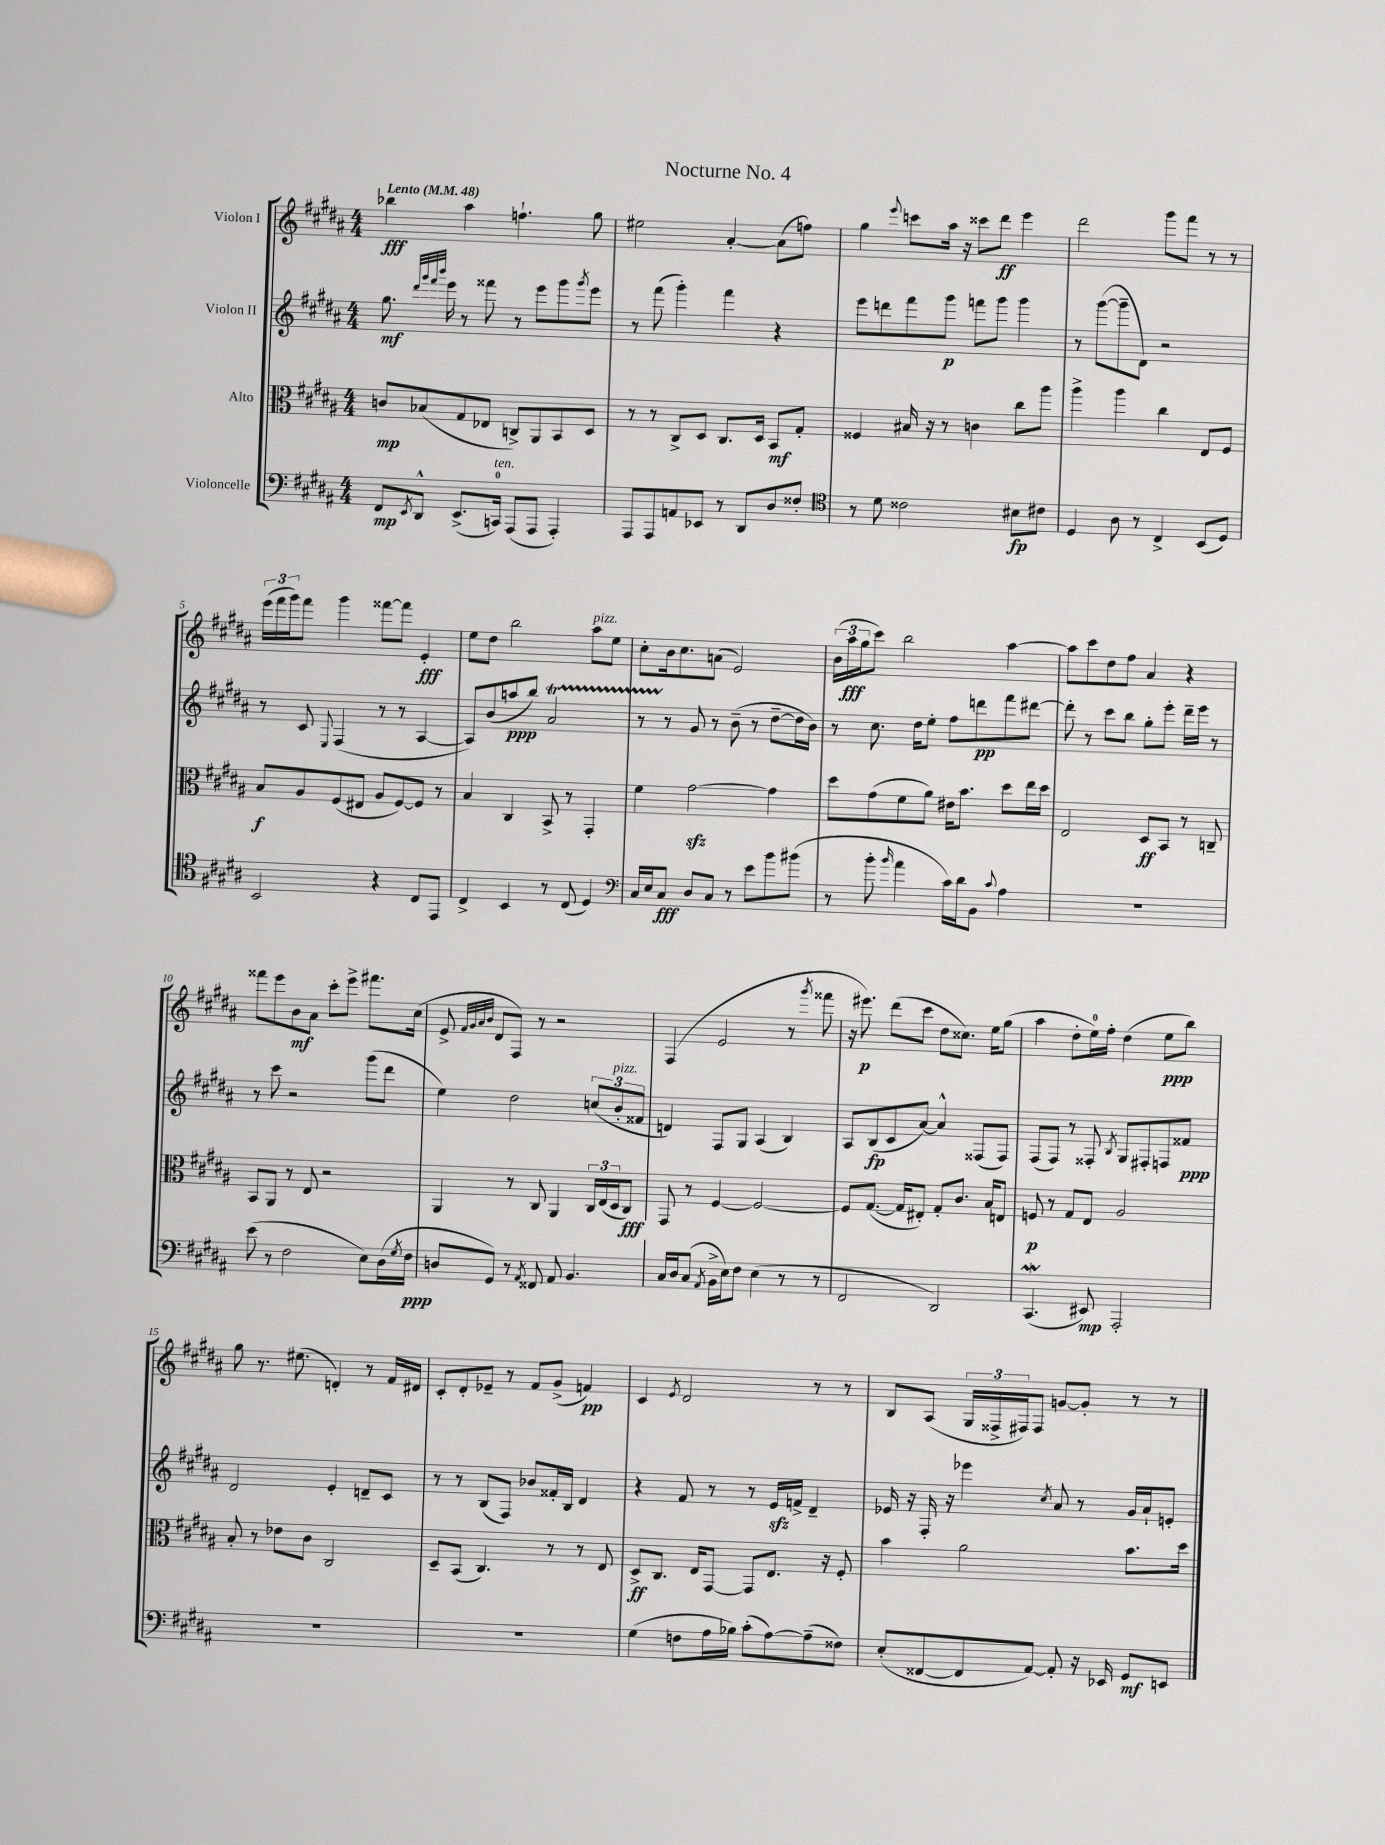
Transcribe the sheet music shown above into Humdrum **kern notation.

**kern	**dynam	**kern	**dynam	**kern	**dynam	**kern	**dynam
*part4	*part4	*part3	*part3	*part2	*part2	*part1	*part1
*staff4	*staff4	*staff3	*staff3	*staff2	*staff2	*staff1	*staff1
*I"Violoncelle	*	*I"Alto	*	*I"Violon II	*	*I"Violon I	*
*clefF4	*	*clefC3	*	*clefG2	*	*clefG2	*
*k[f#c#g#d#a#]	*	*k[f#c#g#d#a#]	*	*k[f#c#g#d#a#]	*	*k[f#c#g#d#a#]	*
*M4/4	*	*M4/4	*	*M4/4	*	*M4/4	*
*MM48	*	*MM48	*	*MM48	*	*MM48	*
=1	=1	=1	=1	=1	=1	=1	=1
!	!	!	!	!	!	!LO:TX:a:B:t=Lento	!
8FF#/L	mp	8cn/L	mp	8.gg#\	mf	4bb-X\	fff
8qEE/	.	.	.	.	.	.	.
8DD#^^/J	.	(8B-X/	.	.	.	.	.
.	.	.	.	32qqddd#/LLL	.	.	.
.	.	.	.	32qqggg#/	.	.	.
.	.	.	.	32qqfff#/	.	.	.
.	.	.	.	32qqbbb/JJJ	.	.	.
.	.	.	.	16eee\	.	.	.
(8.EE^/L	.	8G#/	.	8r	.	4aa#\	.
.	.	8E-X/J	.	8fff##X\	.	.	.
!LO:TX:a:i:t=ten.	!	!	!	!	!	!	!
16CCn/Jk)	.	.	.	.	.	.	.
(8AAA#/L	.	8Cn^/L)	.	8r	.	4.ffn`\	.
8AAA#/J	.	8AA#/	.	8eee\L	.	.	.
4AAA#'/)	.	8BB/	.	8ggg#\	.	.	.
.	.	.	.	8qggg#/	.	.	.
.	.	8D#/J	.	8eee\J	.	8gg#\	.
=2	=2	=2	=2	=2	=2	=2	=2
8AAA#/L	.	8r	.	8r	.	2ee#X\	.
8AAA#/	.	8r	.	(8fff#\	.	.	.
8AAn/	.	8C#^/L	.	4ggg#'\)	.	.	.
8EE-X/J	.	8D#/J	.	.	.	.	.
8r	.	8.C#/L	.	4fff#\	.	[4a#'/	.
8DD#/L	.	.	.	.	.	.	.
.	.	16D#/Jk	.	.	.	.	.
8D#/	.	8BB/L	mf	4r	.	(8a#\L]	.
8F##X'/J	.	8G#'/J	.	.	.	8ffn\J)	.
=3	=3	=3	=3	=3	=3	=3	=3
*clefC4	*	*	*	*	*	*	*
8r	.	4F##X/	.	8eee\L	.	4gg#\	.
8d#\	.	.	.	8dddn\	.	.	.
.	.	.	.	.	.	8qqeee/	.
2c##X\	.	16B#X/	.	8fff#\	.	8cccn\L	.
.	.	16r	.	.	.	.	.
.	.	8r	.	8ggg#\J	p	16aa#\Jk	.
.	.	.	.	.	.	16r	.
.	.	4cn\	.	8fffn\L	.	8ccc##X\L	.
.	.	.	.	8ggg#\J	.	8ddd#\J	ff
8B#X\L	fp	8cc#\L	.	4ggg#\	.	4eee\	.
8c#X\J	.	8aa#\J	.	.	.	.	.
=4	=4	=4	=4	=4	=4	=4	=4
4D#/	.	4aa#^\	.	8r	.	2ddd#\	.
.	.	.	.	([8ggg#\L	.	.	.
8A#\	.	4aa#\	.	8ggg#~\]	.	.	.
8r	.	.	.	8d#\J)	.	.	.
4C#^/	.	4cc#\	.	2r	.	8ggg#\L	.
.	.	.	.	.	.	8fff#\J	.
(8BB/L	.	8E/L	.	.	.	8r	.
8D#/J)	.	8F#/J	.	.	.	8r	.
!!LO:LB:g=z
=5	=5	=5	=5	=5	=5	=5	=5
2BB/	.	8B/L	f	8r	.	(24eee\LL	.
.	.	.	.	.	.	24fff#\	.
.	.	.	.	.	.	24ggg#\J)	.
.	.	8A#/	.	8c#/	.	8fff#\J	.
.	.	.	.	8qqE/	.	.	.
.	.	(8F#/	.	(4F#/	.	4ggg#\	.
.	.	8E#X/J	.	.	.	.	.
4r	.	8A#/L	.	8r	.	[8fff##X\L	.
.	.	[8F#/)	.	8r	.	8fff##\J]	.
8C#/L	.	8F#/J]	.	[4A#/	.	4e'/	fff
8EE/J	.	8r	.	.	.	.	.
=6	=6	=6	=6	=6	=6	=6	=6
4C#^/	.	4B/	.	8A#/L])	.	8ee\L	.
.	.	.	.	(8b/	.	8dd#\J	.
4BB/	.	4C#/	.	8aan/	ppp	2bb\	.
.	.	.	.	8bb/J)	.	.	.
8r	.	8BB^/	.	2a#t/	.	.	.
(8C#/	.	8r	.	.	.	.	.
!	!	!	!	!	!	!LO:TX:a:i:t=pizz.	!
4D#/)	.	4GG#'/	.	.	.	8aa#\L	.
.	.	.	.	.	.	8ee\J	.
=7	=7	=7	=7	=7	=7	=7	=7
*clefF4	*	*	*	*	*	*	*
16C#/LL	.	4f#\	.	8r	.	8cc#'\L	.
16E/J	.	.	.	.	.	.	.
8C#/J	fff	.	.	8r	.	16b\k	.
.	.	.	.	.	.	8.cc#\	.
8D#/L	.	[2g#zz\	.	8g#/	.	.	.
8C#/J	.	.	.	8r	.	(8an\J	.
8r	.	.	.	(8b~\	.	2e/)	.
8e\L	.	.	.	8r	.	.	.
8b\	.	4g#\]	.	[8dd#~\L	.	.	.
(8b#X\J	.	.	.	16dd#\L]	.	.	.
.	.	.	.	16b\JJ)	.	.	.
=8	=8	=8	=8	=8	=8	=8	=8
8r	.	8dd#\L	.	8r	.	(24b\LL	.
.	.	.	.	.	.	24aa#\	fff
.	.	.	.	.	.	24gg#\J	.
8b'\	.	(8g#\	.	8.cc#\	.	8ccc#\J)	.
16qqb/	.	.	.	.	.	.	.
4a#\	.	8f#\	.	.	.	2bb\	.
.	.	.	.	16dd#\KL	.	.	.
.	.	8a#\J)	.	8ee'\J	.	.	.
16c#\LL)	.	16e#X\KL	.	8ff#\L	.	.	.
16d#\J	.	8.b\J	.	.	.	.	.
8BB\J	.	.	.	8dddn\	pp	.	.
8qqc#/	.	.	.	.	.	.	.
4A#\	.	8dd#\L	.	8fff#\	.	[4aa#\	.
.	.	16ee\L	.	[8ddd#X\J	.	.	.
.	.	16dd#\JJ	.	.	.	.	.
=9	=9	=9	=9	=9	=9	=9	=9
1r	.	2E/	.	8ddd#'\]	.	8aa#\L]	.
.	.	.	.	8r	.	8ccc#\	.
.	.	.	.	8ccc#\L	.	8dd#\	.
.	.	.	.	8bb\J	.	8ff#\J	.
.	.	8D#/L	ff	8gg#'\L	.	4a#/	.
.	.	8BB/J	.	8eee'\J	.	.	.
.	.	8r	.	16ddd#~\LL	.	4r	.
.	.	.	.	16eee\JJ	.	.	.
.	.	8Cn~/	.	8r	.	.	.
!!LO:LB:g=z
=10	=10	=10	=10	=10	=10	=10	=10
(8e\	.	8BB/L	.	8r	.	8fff##X\L	.
8r	.	8AA#/J	.	8ccc#\	.	8eee\	.
2F#\	.	8r	.	2r	.	8b\	mf
.	.	8E/	.	.	.	8a#\J	.
.	.	2r	.	.	.	8ccc#'\L	.
.	.	.	.	.	.	8eee^\J	.
8E\L)	.	.	.	(8ggg#\L	.	8.fff#X\L	.
(16D#\L	.	.	.	8ddd#\J	.	.	.
8qG#/	.	.	.	.	.	.	.
16F#\JJ	ppp	.	.	.	.	(16cc#\Jk	.
=11	=11	=11	=11	=11	=11	=11	=11
8Dn/L	.	4AA#/	.	4ee\)	.	8e^/	.
.	.	.	.	.	.	32qqf#/LLL	.
.	.	.	.	.	.	32qqg#/	.
.	.	.	.	.	.	32qqa#/	.
.	.	.	.	.	.	32qqb/JJJ	.
8GG#/J)	.	.	.	.	.	8d#/L	.
8r	.	8r	.	2dd#\	.	8F#/J)	.
8qAA#/	.	.	.	.	.	.	.
8FF##X/	.	8C#/	.	.	.	8r	.
8AA#/	.	4AA#/	.	.	.	2r	.
4.BB/	.	.	.	.	.	.	.
.	.	24C#/LL	.	(12ccn/L	.	.	.
.	.	(24E/	.	.	.	.	.
!	!	!	!	!LO:TX:a:i:t=pizz.	!	!	!
.	.	24D#/J	.	12b'/	.	.	.
.	.	8C#/J)	fff	.	.	.	.
.	.	.	.	12f##X/J	.	.	.
=12	=12	=12	=12	=12	=12	=12	=12
16C#/LL	.	8GG#/	.	4dn/)	.	(4F#/	.
16D#/J	.	.	.	.	.	.	.
(8C#/J	.	8r	.	.	.	.	.
8qAA#/	.	.	.	.	.	.	.
16BB^\LL	.	[4F#/	.	8F#/L	.	2e/	.
16E\J)	.	.	.	.	.	.	.
8F#\J	.	.	.	8G#/J	.	.	.
(4E\	.	2F#/_	.	(4A#/	.	.	.
8r	.	.	.	4B/)	.	8r	.
.	.	.	.	.	.	8qggg#/	.
8r	.	.	.	.	.	8fff##X\	.
=13	=13	=13	=13	=13	=13	=13	=13
2FF#/	.	8F#/L]	.	8A#/L	.	16r	.
.	.	.	.	.	.	8.eee#X\)	p
.	.	([8.G#/J	.	(8B/	fp	.	.
.	.	.	.	8c#/	.	(8ddd#\L	.
.	.	16G#/KL]	.	.	.	.	.
.	.	8E#X'/J)	.	[8a#/J)	.	8ccc#\J	.
2DD#/)	.	8G#'/L	.	4a#^^/]	.	8dd#\L	.
.	.	8.c#/J	.	.	.	8.cc##X\J)	.
.	.	.	.	(8F##X/L	.	.	.
.	.	16B/KL	.	.	.	16ee\KL	.
.	.	8En/J	.	8F##/J)	.	(8gg#\J	.
=14	=14	=14	=14	=14	=14	=14	=14
(4.CC#W/	.	8Fn/	p	(8F#/L	.	4aa#\	.
.	.	8r	.	8F#/J)	.	.	.
.	.	8G#/L	.	8r	.	8dd#'\L	.
8EE#X/)	mp	8E/J	.	8F##X'/	.	16ee\L)	.
.	.	.	.	.	.	16ff#'\JJ	.
.	.	.	.	8qB/	.	.	.
2AAA#'/	.	2A#/	.	8G#/L	.	(4dd#\	.
.	.	.	.	8F#X'/	.	.	.
.	.	.	.	8Fn/	.	8ee\L	ppp
.	.	.	.	8f##X/J	ppp	8bb\J)	.
!!LO:LB:g=z
=15	=15	=15	=15	=15	=15	=15	=15
1r	.	8B'/	.	2d#/	.	8gg#\	.
.	.	8r	.	.	.	8.r	.
.	.	8e-X\L	.	.	.	.	.
.	.	.	.	.	.	(8.ee#X\	.
.	.	8c#\J	.	.	.	.	.
.	.	2C#/	.	4e'/	.	4dn'/)	.
.	.	.	.	8dn~/L	.	8r	.
.	.	.	.	8c#/J	.	16f#/LL	.
.	.	.	.	.	.	16d#X/JJ	.
=16	=16	=16	=16	=16	=16	=16	=16
1r	.	8D#~/L	.	8r	.	8c#'/L	.
.	.	(8BB/J	.	8r	.	8d#'/	.
.	.	4.C#/)	.	(8B/L	.	8e-X~/J	.
.	.	.	.	8F#/J)	.	8r	.
.	.	.	.	8b-X/L	.	8f#/L	.
.	.	8r	.	16f##X'/L	.	(8g#^/J	.
.	.	.	.	16B/JJ	.	.	.
.	.	8r	.	4d#/	.	4fn/)	pp
.	.	8E/	.	.	.	.	.
=17	=17	=17	=17	=17	=17	=17	=17
(4G#\	.	8D#^/L	ff	4r	.	4c#/	.
.	.	8.C#/J	.	.	.	.	.
.	.	.	.	.	.	8qe/	.
8Fn\L	.	.	.	8f#/	.	2d#/	.
.	.	16E/KL	.	.	.	.	.
16A#\L	.	[8GG#/J	.	8r	.	.	.
16B-X\JJ)	.	.	.	.	.	.	.
(8c#'\L	.	8GG#/L]	.	8r	.	.	.
[8A#\)	.	8.E/J	.	16ezz/LL	.	.	.
.	.	.	.	16fn^/JJ	.	.	.
(8A#~\]	.	.	.	4d#~/	.	8r	.
.	.	16r	.	.	.	.	.
8F##X\J)	.	8F#'/	.	.	.	8r	.
=18	=18	=18	=18	=18	=18	=18	=18
(8E'/L	.	4b\	.	16e-X/	.	8B/L	.
.	.	.	.	16r	.	.	.
[8FF##X/	.	.	.	16F#'/	.	(8A#/J	.
.	.	.	.	16r	.	.	.
8FF##/]	.	2a#\	.	4eee-X\	.	24G#/LL	.
.	.	.	.	.	.	24F##X^/	.
.	.	.	.	.	.	24F#X/J)	.
[8AA#/J)	.	.	.	.	.	8F#/J	.
.	.	.	.	8qcc#/	.	.	.
8AA#'/]	.	.	.	8a#/	.	[8gn/L	.
16r	.	.	.	8r	.	8g'/J]	.
16EE-X/	.	.	.	.	.	.	.
8GG#/L	mf	8.b\L	.	16g#/LL	.	8r	.
.	.	.	.	16a#`/J	.	.	.
8EEn/J	.	.	.	8en'/J	.	8r	.
.	.	16dd#\Jk	.	.	.	.	.
==	==	==	==	==	==	==	==
*-	*-	*-	*-	*-	*-	*-	*-
